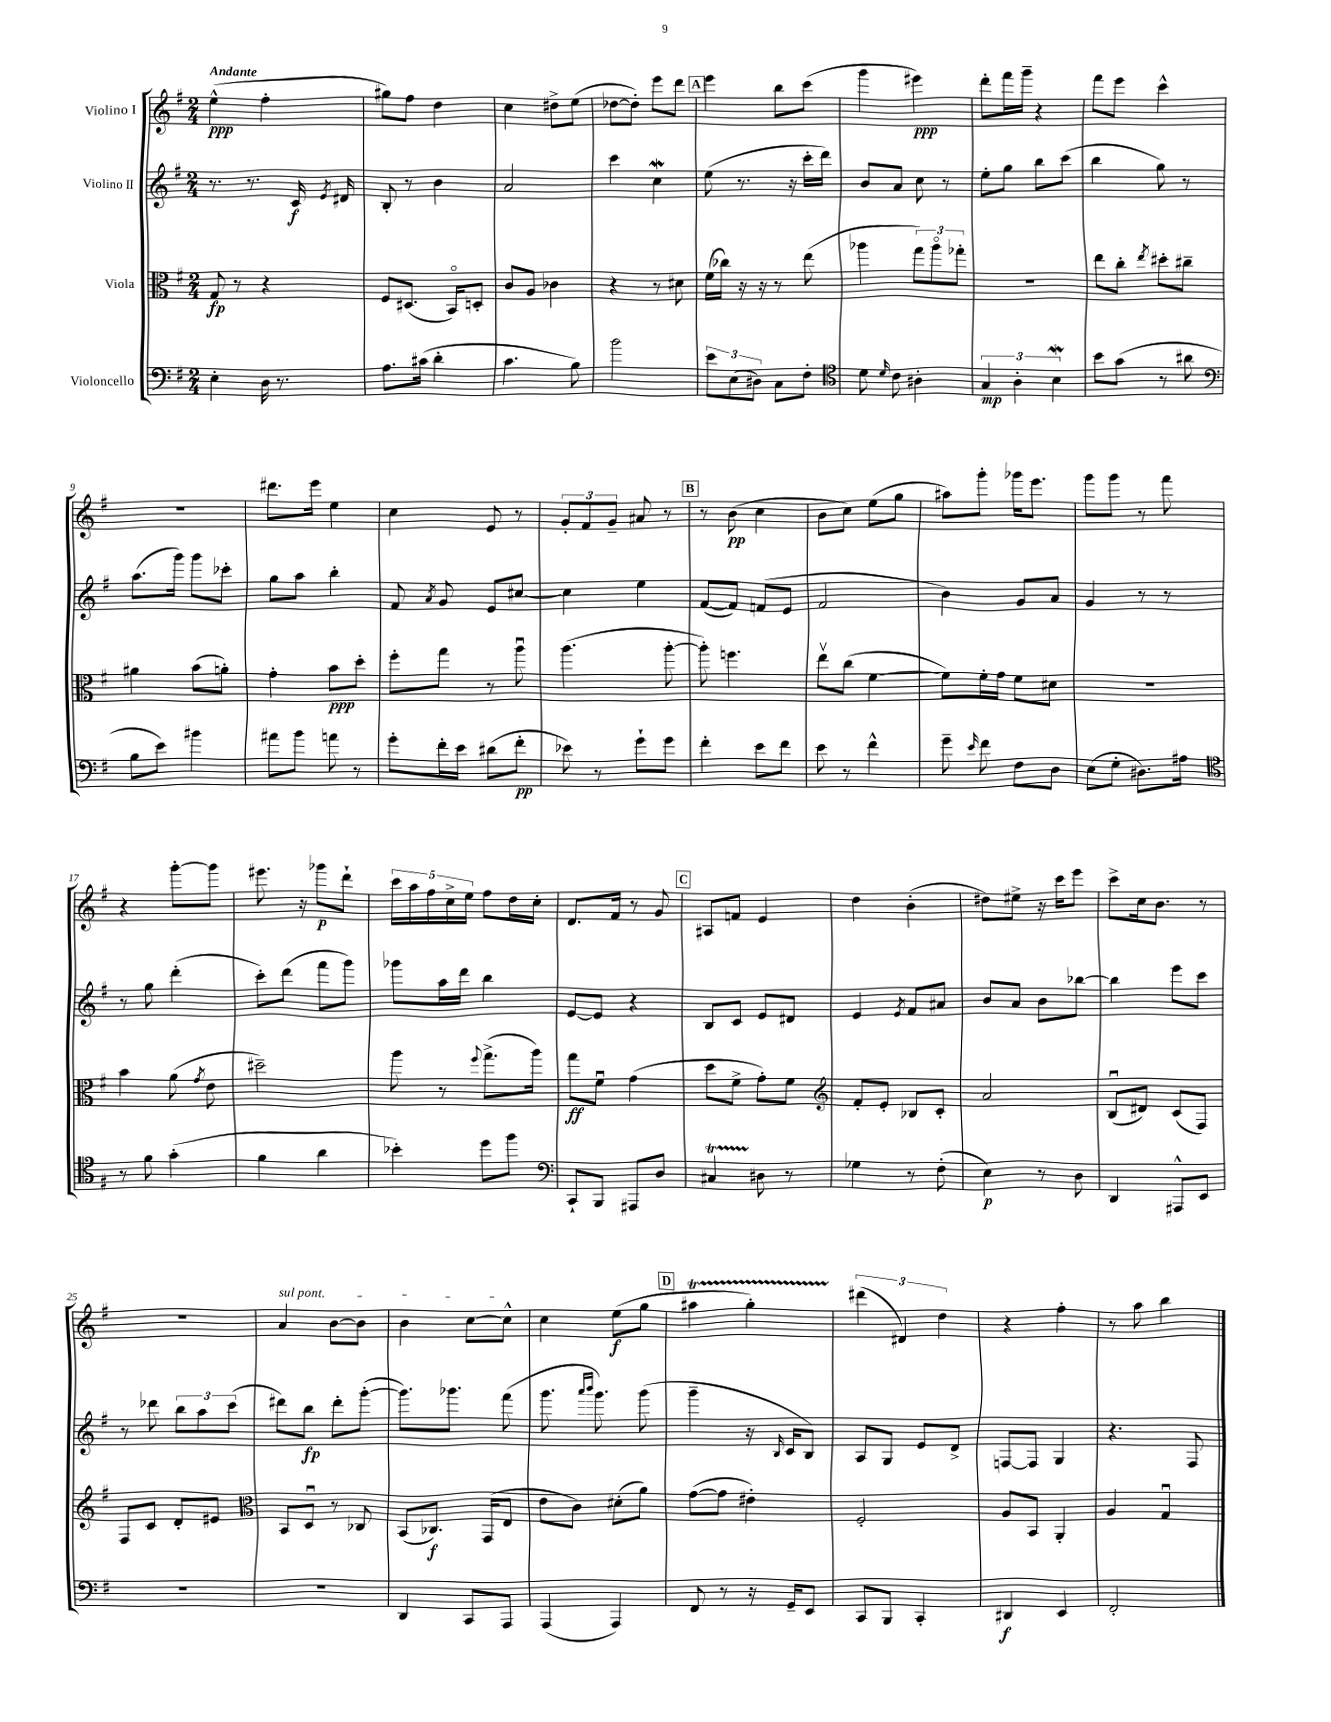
<<
\new StaffGroup <<
\new Staff = "s0" \with { instrumentName = "Violino I" } {
    \clef treble \key g \major \numericTimeSignature \time 2/4 \tempo "Andante"
    \autoBeamOff e''4-^\ppp( fis''4-. |
    gis''8[) fis''8] d''4 |
    c''4 dis''8[-> e''8]( |
    des''8[~ des''8]-.) e'''8[ d'''8] |
    \mark \markup { \box "A" } e'''4 b''8[ c'''8]( |
    g'''4 eis'''4\ppp) |
    d'''8[-. fis'''16 g'''16]-- r4 |
    fis'''8[ e'''8] c'''4-^ |
    R2 |
    dis'''8.[ e'''16] e''4 |
    c''4 e'8 r8 |
    \tuplet 3/2 { g'8[-. fis'8 g'8]-- } ais'8 r8 |
    \mark \markup { \box "B" } r8 b'8\pp( c''4 |
    b'8[ c''8]) e''8[( g''8] |
    ais''8[) g'''8]-. ges'''16[ e'''8.] |
    g'''8[ g'''8] r8 fis'''8 |
    r4 g'''8[~-. g'''8] |
    eis'''8. r16 ges'''8[\p d'''8]-! |
    \tuplet 5/4 { c'''16[ a''16 fis''16 c''16-> e''16] } fis''8[ d''16 c''16]-. |
    d'8.[ fis'16] r8 g'8 |
    \mark \markup { \box "C" } ais8[ f'8] e'4 |
    d''4 b'4-.( |
    dis''8[) eis''8]-> r16 c'''16[ e'''8] |
    c'''8[-> c''16 b'8.] r8 |
    R2 |
    \once \override TextSpanner.bound-details.left.text = \markup { \italic "sul pont." } a'4\startTextSpan b'8[~ b'8] |
    b'4 c''8[~ c''8]-^\stopTextSpan |
    c''4 e''8[\f( g''8] |
    \mark \markup { \box "D" } ais''4\startTrillSpan g''4-.) |
    \tuplet 3/2 { dis'''4\stopTrillSpan( dis'4) d''4 } |
    r4 fis''4-. |
    r8 a''8 b''4 \bar "|." |
}
\new Staff = "s1" \with { instrumentName = "Violino II" } {
    \clef treble \key g \major \numericTimeSignature \time 2/4
    \autoBeamOff r8. r8. c'16\f \acciaccatura { e'8 } dis'16 |
    b8-. r8 b'4 |
    a'2 |
    c'''4 c''4\mordent |
    \mark \markup { \box "A" } e''8( r8. r16 c'''16[-. d'''16]) |
    b'8[ a'8] c''8 r8 |
    e''8[-. g''8] b''8[ c'''8]( |
    b''4 g''8) r8 |
    a''8.[( g'''16]) g'''8[ ces'''8]-. |
    g''8[ a''8] b''4-. |
    fis'8 \acciaccatura { a'8 } g'8 e'8[ cis''8]~ |
    cis''4 e''4 |
    \mark \markup { \box "B" } fis'8[~( fis'8]) f'8[( e'8] |
    fis'2 |
    b'4) g'8[ a'8] |
    g'4 r8 r8 |
    r8 g''8 d'''4-.( |
    c'''8[-.) d'''8]( fis'''8[ g'''8]) |
    ges'''8[ a''16 d'''16] b''4 |
    e'8[~ e'8] r4 |
    \mark \markup { \box "C" } b8[ c'8] e'8[ dis'8] |
    e'4 \acciaccatura { e'8 } fis'8[ ais'8] |
    b'8[ a'8] b'8[ bes''8]~ |
    bes''4 e'''8[ c'''8] |
    r8 des'''8 \tuplet 3/2 { b''8[ a''8 c'''8]( } |
    dis'''8[) b''8]\fp dis'''8[-. g'''8]~-.( |
    g'''8.[) ges'''8.] fis'''8( |
    g'''8. \grace { a'''16[ b'''16] } g'''8.) g'''8( |
    \mark \markup { \box "D" } g'''4-- r16 \grace { b16 } c'16[ b8]) |
    a8[ g8] e'8[ d'8]-> |
    f8[~ f8] g4 |
    r4. fis8 \bar "|." |
}
\new Staff = "s2" \with { instrumentName = "Viola" } {
    \clef alto \key g \major \numericTimeSignature \time 2/4
    \autoBeamOff g8\fp r8 r4 |
    fis8[ dis8.]( b,16[\flageolet) d8]-. |
    c'8[ a8] ces'4 |
    r4 r8 dis'8 |
    \mark \markup { \box "A" } fis'16[( ces''16]) r16 r16 r8 e''8( |
    aes''4 \tuplet 3/2 { g''8[) aes''8\flageolet ges''8]-. } |
    r2 |
    e''8[ c''8]-. \acciaccatura { e''8 } dis''8[-. cis''8]-- |
    ais'4 b'8[( a'8]-.) |
    g'4-. b'8[\ppp d''8]-. |
    fis''8[-. g''8] r8 a''8\downbow |
    a''4.( a''8~-. |
    \mark \markup { \box "B" } a''8-.) f''4. |
    e''8[\upbow c''8]( fis'4~ |
    fis'8[) fis'16-. g'16] fis'8[ dis'8] |
    R2 |
    b'4 a'8( \acciaccatura { g'8 } e'8 |
    dis''2--) |
    a''8 r8 \appoggiatura { fis''8 } g''8.[->( a''16]) |
    g''8[\ff fis'8]\downbow g'4( |
    \mark \markup { \box "C" } d''8[ fis'8]-> g'8[-.) fis'8] |
    \clef treble fis'8[-. e'8]-. bes8[ c'8]-. |
    a'2 |
    b8[\downbow( dis'8]) c'8[( fis8]) |
    fis8[ c'8] d'8[-. eis'8] |
    \clef alto b,8[ d8]\downbow r8 ces8 |
    b,8[( ces8.]\f) g,16[( e8] |
    e'8[ c'8]) dis'8[-.( a'8]) |
    \mark \markup { \box "D" } g'8[~( g'8] eis'4-.) |
    fis2-. |
    a8[ b,8] a,4-. |
    a4 g4\downbow \bar "|." |
}
\new Staff = "s3" \with { instrumentName = "Violoncello" } {
    \clef bass \key g \major \numericTimeSignature \time 2/4
    \autoBeamOff e4-. d16 r8. |
    a8.[ cis'16]( d'4-. |
    c'4. b8) |
    b'2 |
    \mark \markup { \box "A" } \tuplet 3/2 { e'8[ e8( dis8]) } c8[ fis8]-. |
    \clef tenor d'8 \grace { d'16 } c'8 ais4-. |
    \tuplet 3/2 { g4\mp a4-. b4\mordent } |
    b'8[ g'8]( r8 ais'8 |
    \clef bass b8[ e'8]) bis'4 |
    ais'8[ b'8] a'8 r8 |
    g'8[-. fis'16-. e'16] dis'8[( fis'8]-.\pp |
    ees'8) r8 g'8[-! g'8] |
    \mark \markup { \box "B" } fis'4-. e'8[ fis'8] |
    e'8 r8 fis'4-^ |
    g'8-- \grace { e'16 } fis'8 fis8[ d8] |
    e8[( g8]-. dis8.[) ais16] |
    \clef tenor r8 fis'8 g'4-.( |
    fis'4 a'4 |
    bes'4-.) d''8[ fis''8] |
    \clef bass c,8[-! b,,8] ais,,8[ d8] |
    \mark \markup { \box "C" } cis4\startTrillSpan dis8\stopTrillSpan r8 |
    ges4 r8 fis8-.( |
    e4\p) r8 d8 |
    d,4 ais,,8[-^ e,8] |
    R2 |
    r2 |
    d,4 c,8[ a,,8] |
    a,,4( a,,4) |
    \mark \markup { \box "D" } fis,8 r8 r16 g,16[-- e,8] |
    c,8[ b,,8] c,4-. |
    dis,4\f e,4 |
    fis,2-. \bar "|." |
}
>>
>>
